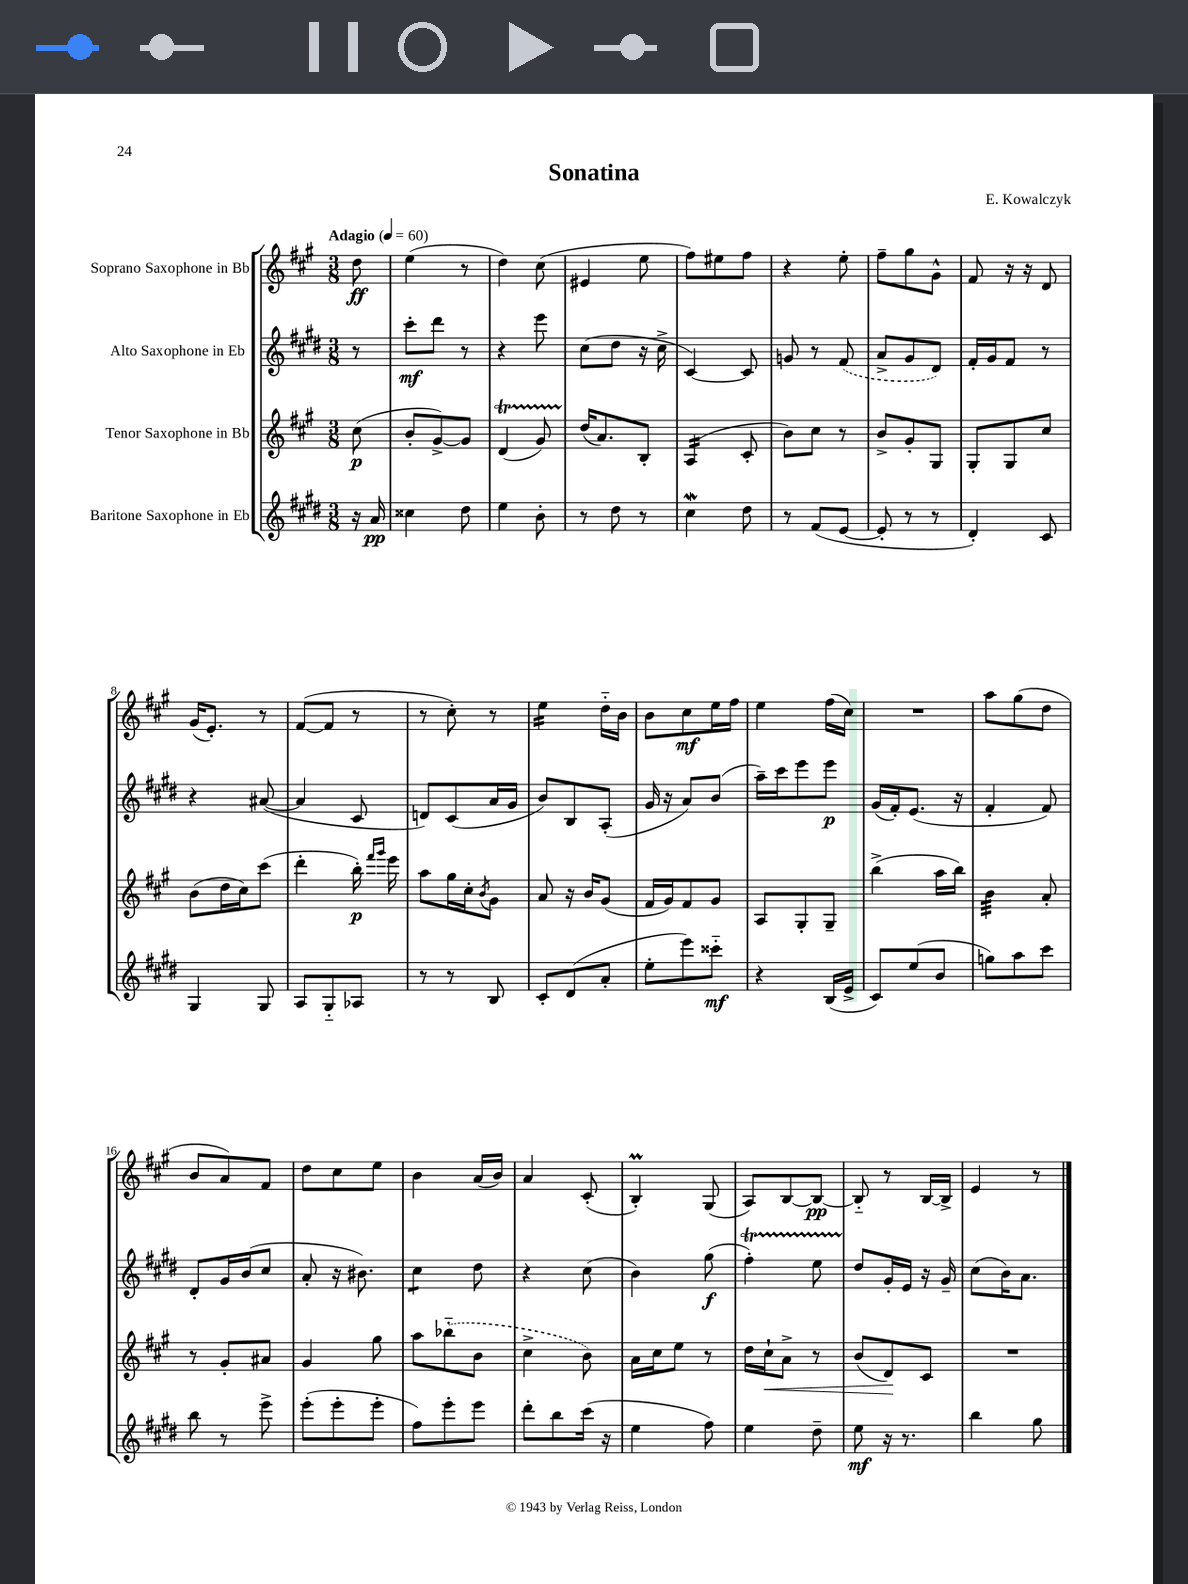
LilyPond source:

\header { title = "Sonatina" composer = "E. Kowalczyk" }
<<
\new StaffGroup <<
\new Staff = "s0" \with { instrumentName = "Soprano Saxophone in Bb" } {
    \clef treble \key a \major \numericTimeSignature \time 3/8 \partial 8 \tempo "Adagio" 4 = 60
    d''8\ff |
    e''4( r8 |
    d''4) cis''8( |
    eis'4 e''8 |
    fis''8) eis''8 fis''8 |
    r4 e''8-. |
    fis''8-- gis''8 gis'8-^ |
    fis'8 r16 r16 d'8 |
    gis'16( e'8.-.) r8 |
    fis'8~( fis'8 r8 |
    r8 cis''8-.) r8 |
    e''4:16 d''16-_ b'16 |
    b'8 cis''8\mf e''16 fis''16 |
    e''4 fis''16( cis''16) |
    R4. |
    a''8 gis''8( d''8 |
    b'8 a'8) fis'8 |
    d''8 cis''8 e''8 |
    b'4 a'16( b'16) |
    a'4 cis'8-.( |
    b4-.\prall) gis8( |
    a8) b8~ b8~\pp |
    b8-_ r8 b16~ b16-> |
    e'4 r8 \bar "|." |
}
\new Staff = "s1" \with { instrumentName = "Alto Saxophone in Eb" } {
    \clef treble \key e \major \numericTimeSignature \time 3/8 \partial 8
    r8 |
    cis'''8-.\mf dis'''8 r8 |
    r4 e'''8 |
    cis''8( dis''8 r16 cis''16-> |
    cis'4~) cis'8 |
    g'8 r8 \once \slurDashed fis'8( |
    a'8-> gis'8 dis'8) |
    fis'16-. gis'16 fis'8 r8 |
    r4 ais'8~( |
    ais'4 cis'8 |
    d'8) cis'8( a'16 gis'16 |
    b'8) b8 a8-.( |
    gis'16 r16 a'8) b'8( |
    a''16--) cis'''16 e'''8 e'''8\p |
    gis'16( fis'16-.) e'8.( r16 |
    fis'4-. fis'8) |
    dis'8-. gis'16 b'16( cis''8 |
    a'8-. r16 bis'8.) |
    cis''4:8 dis''8 |
    r4 cis''8( |
    b'4) gis''8\f( |
    fis''4-.\startTrillSpan) e''8 |
    dis''8\stopTrillSpan gis'16-. e'16 r16 gis'16-- |
    cis''8( b'16) a'8. \bar "|." |
}
\new Staff = "s2" \with { instrumentName = "Tenor Saxophone in Bb" } {
    \clef treble \key a \major \numericTimeSignature \time 3/8 \partial 8
    cis''8\p( |
    b'8-. gis'8~->) gis'8 |
    d'4\startTrillSpan( gis'8) |
    d''16\stopTrillSpan( a'8.) b8-. |
    a4:16( cis'8-. |
    b'8) cis''8 r8 |
    b'8-> gis'8-. gis8 |
    gis8-. gis8 cis''8 |
    b'8( d''16 cis''16) cis'''8( |
    d'''4-. b''16-.\p) \grace { fis'''16 gis'''16 } e'''16 |
    a''8 gis''16 cis''16-. \acciaccatura { b'8 } gis'8 |
    a'8 r16 b'16 gis'8( |
    fis'16 gis'16) fis'8 gis'8 |
    a8 gis8-. gis8-- |
    b''4->( a''16 b''16) |
    b'4:32 a'8-. |
    r8 gis'8-. ais'8 |
    gis'4 gis''8 |
    a''8 \once \slurDashed bes''8-_( b'8 |
    cis''4-> b'8) |
    a'16 cis''16 e''8 r8 |
    d''16 cis''16-!\< a'8-> r8 |
    b'8( d'8\!) cis'8 |
    R4. \bar "|." |
}
\new Staff = "s3" \with { instrumentName = "Baritone Saxophone in Eb" } {
    \clef treble \key e \major \numericTimeSignature \time 3/8 \partial 8
    r16 a'16\pp |
    cisis''4 dis''8 |
    e''4 b'8-. |
    r8 dis''8 r8 |
    cis''4\mordent dis''8 |
    r8 fis'8( e'8~ |
    e'8-. r8 r8 |
    dis'4-.) cis'8 |
    gis4 gis8 |
    a8 gis8-_ aes8 |
    r8 r8 b8 |
    cis'8-. dis'8( a'8-. |
    e''8-. e'''8) cisis'''8-_\mf |
    r4 b16( e'16-> |
    cis'8) e''8( b'8 |
    g''8) a''8 cis'''8 |
    b''8 r8 e'''8-> |
    e'''8-.( e'''8-. e'''8-. |
    fis''8) e'''8-. e'''8 |
    dis'''8-. b''8 cis'''16( r16 |
    e''4 fis''8) |
    e''4 dis''8-- |
    e''8\mf r16 r8. |
    b''4 gis''8 \bar "|." |
}
>>
>>
